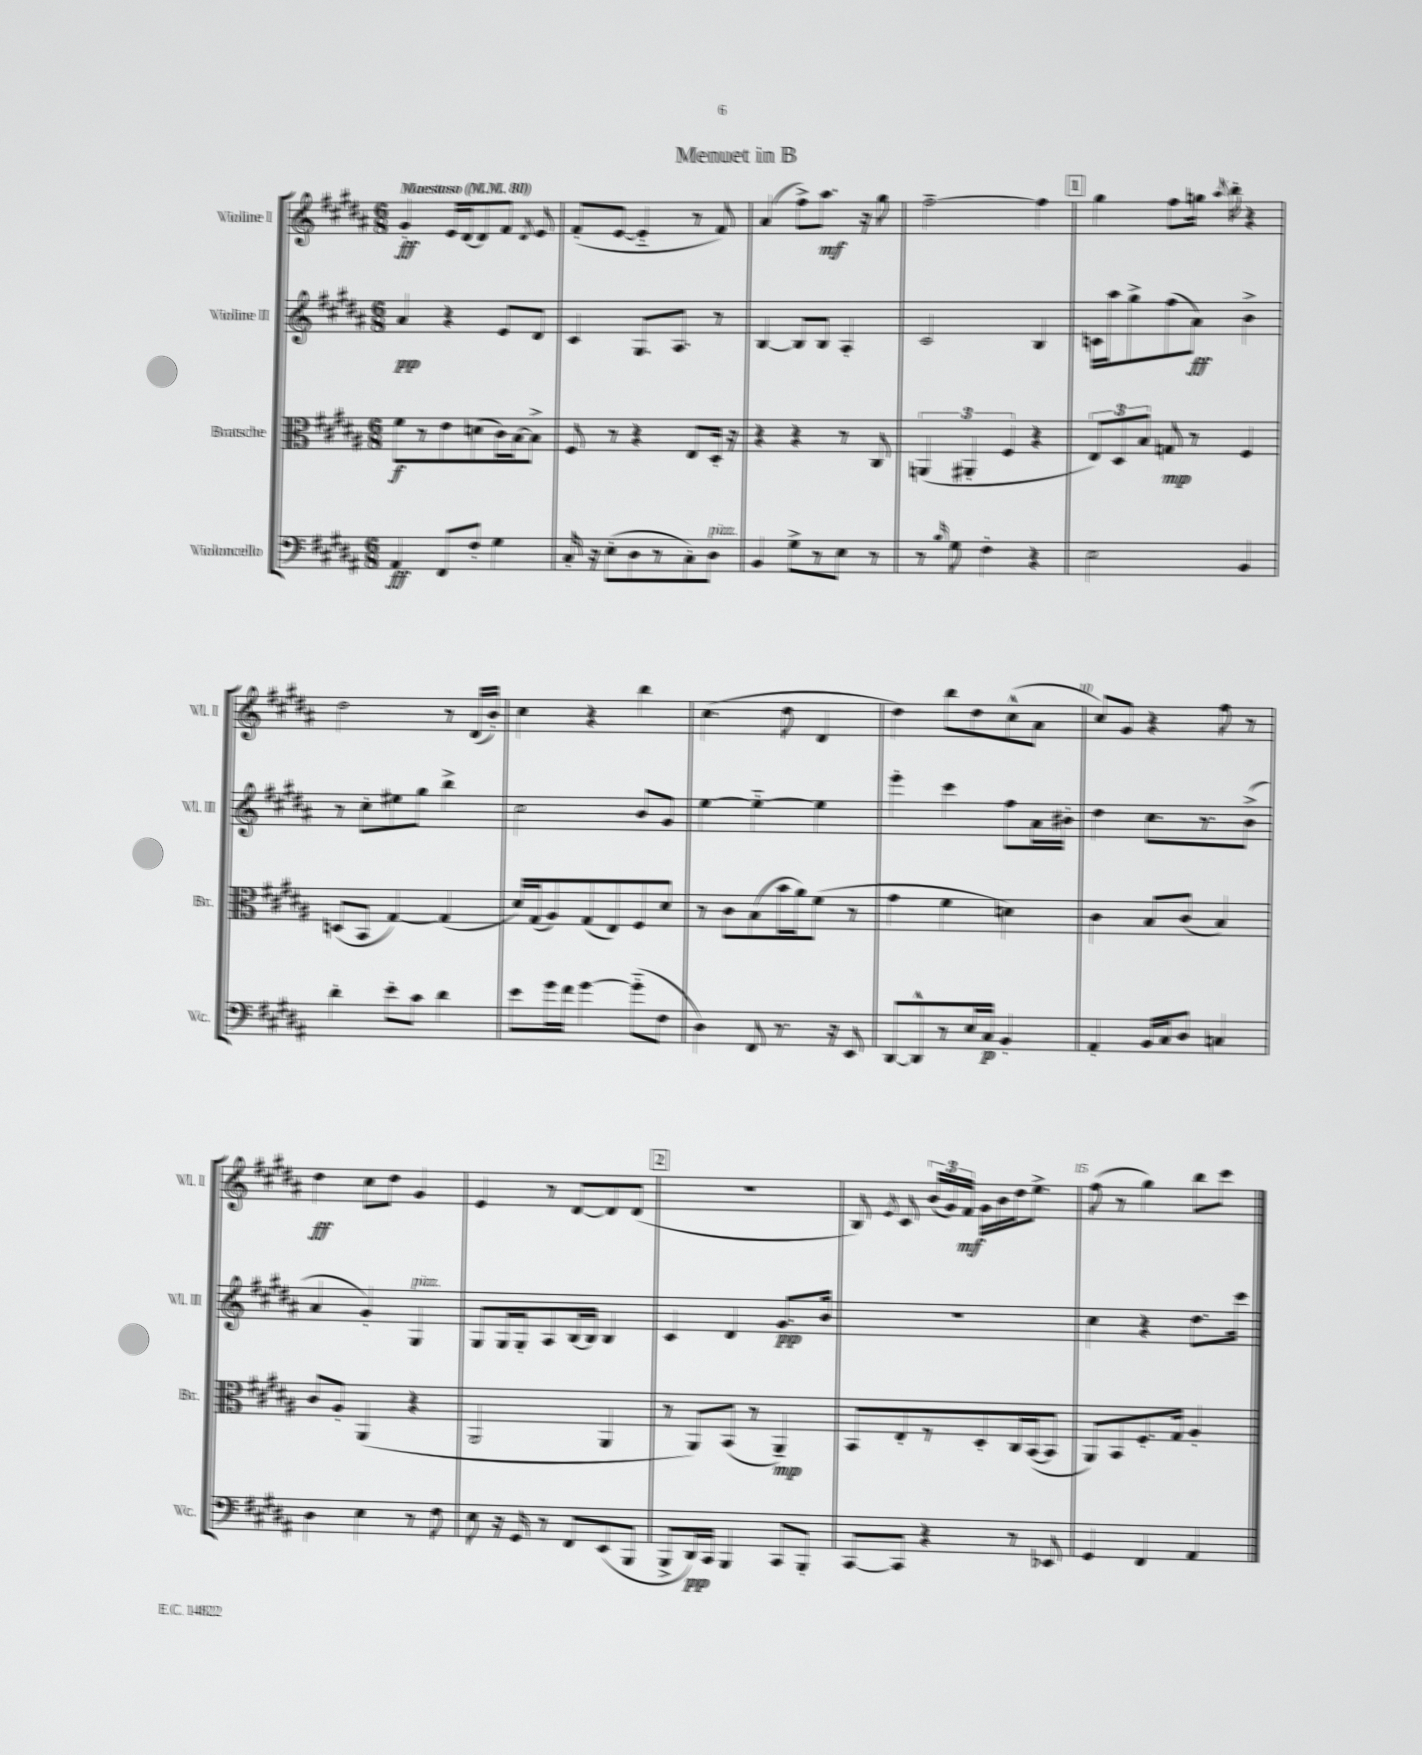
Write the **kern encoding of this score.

**kern	**dynam	**kern	**dynam	**kern	**dynam	**kern	**dynam
*part4	*part4	*part3	*part3	*part2	*part2	*part1	*part1
*staff4	*staff4	*staff3	*staff3	*staff2	*staff2	*staff1	*staff1
*I"Violoncello	*	*I"Bratsche	*	*I"Violine II	*	*I"Violine I	*
*I'Vc.	*	*I'Br.	*	*I'Vl. II	*	*I'Vl. I	*
*clefF4	*	*clefC3	*	*clefG2	*	*clefG2	*
*k[f#c#g#d#a#]	*	*k[f#c#g#d#a#]	*	*k[f#c#g#d#a#]	*	*k[f#c#g#d#a#]	*
*M6/8	*	*M6/8	*	*M6/8	*	*M6/8	*
*MM80	*	*MM80	*	*MM80	*	*MM80	*
=1	=1	=1	=1	=1	=1	=1	=1
!	!	!	!	!	!	!LO:TX:a:B:t=Maestoso	!
4AA#/	ff	8f#\L	f	4a#/	pp	4g#'/	ff
.	.	8r	.	.	.	.	.
8FF#/L	.	8e\	.	4r	.	16e/LL	.
.	.	.	.	.	.	[16d#/J	.
8F#'/J	.	(8dn\	.	.	.	8d#/]	.
4G#\	.	16c#\L)	.	8e/L	.	8f#/J	.
.	.	[16B\J	.	.	.	.	.
.	.	.	.	.	.	8qd#/	.
.	.	8B^\J]	.	8d#/J	.	8e/	.
=2	=2	=2	=2	=2	=2	=2	=2
16C#'/	.	8F#/	.	4c#/	.	(8f#'/L	.
16r	.	.	.	.	.	.	.
(8E'\L	.	8r	.	.	.	[8e/J	.
8D#\	.	4r	.	8.G#/L	.	4e/]	.
8r	.	.	.	.	.	.	.
.	.	.	.	8.A#/J	.	.	.
8C#'\)	.	8E/L	.	.	.	8r	.
!LO:TX:a:i:t=pizz.	!	!	!	!	!	!	!
8D#\J	.	16D#'/Jk	.	8r	.	8f#/)	.
.	.	16r	.	.	.	.	.
=3	=3	=3	=3	=3	=3	=3	=3
4BB/	.	4r	.	[4B/	.	(4a#/	.
8G#^\L	.	4r	.	8B/L]	.	8ff#^\L)	.
8r	.	.	.	8B/J	.	8.aa#\J	mf
8E\J	.	8r	.	4A#'/	.	.	.
.	.	.	.	.	.	16r	.
8r	.	8C#/	.	.	.	8gg#\	.
=4	=4	=4	=4	=4	=4	=4	=4
8r	.	(6AAn/	.	2c#/	.	[2ff#~\	.
16qqB/	.	.	.	.	.	.	.
8G#\	.	.	.	.	.	.	.
.	.	6AA#X'/	.	.	.	.	.
4F#'\	.	.	.	.	.	.	.
.	.	6F#/	.	.	.	.	.
4r	.	4r	.	4B/	.	4ff#\]	.
!!LO:REH:place=s1:t=1
=5	=5	=5	=5	=5	=5	=5	=5
2E\	.	12E/L)	.	16cn\LL	.	4gg#\	.
.	.	.	.	16aa#\J	.	.	.
.	.	12D#/	.	.	.	.	.
.	.	.	.	8gg#^\	.	.	.
.	.	12B/J	.	.	.	.	.
.	.	8Gn/	mp	(8ff#\	.	8ff#\L	.
.	.	8r	.	8a#\J)	ff	16ggn\Jk	.
.	.	.	.	.	.	8qaa#/	.
.	.	.	.	.	.	16bb'\	.
4BB/	.	4F#/	.	4b^\	.	4r	.
!!LO:LB:g=z
=6	=6	=6	=6	=6	=6	=6	=6
4d#'\	.	(8Dn/L	.	8r	.	2dd#\	.
.	.	8BB/J	.	8cc#'\L	.	.	.
8e'\L	.	[4G#/)	.	8ee#X\	.	.	.
8c#\J	.	.	.	8gg#\J	.	.	.
4d#\	.	(4G#/]	.	4bb^\	.	8r	.
.	.	.	.	.	.	(16d#/LL	.
.	.	.	.	.	.	16b'/JJ)	.
=7	=7	=7	=7	=7	=7	=7	=7
8e\L	.	16d#/LL)	.	2cc#\	.	4cc#\	.
.	.	(16G#/J	.	.	.	.	.
16g#\L	.	8A#/)	.	.	.	.	.
16f#\JJ	.	.	.	.	.	.	.
[4g#\	.	(8G#/	.	.	.	4r	.
.	.	8E/)	.	.	.	.	.
(8g#\L]	.	8F#/	.	8b/L	.	4bb\	.
8F#\J	.	8d#/J	.	8g#/J	.	.	.
=8	=8	=8	=8	=8	=8	=8	=8
4D#\)	.	8r	.	[4ee\	.	(4.cc#\	.
.	.	8c#\L	.	.	.	.	.
8FF#/	.	(8B\	.	4ee\_	.	.	.
8.r	.	16b\L	.	.	.	8dd#\	.
.	.	16a#\J)	.	.	.	.	.
.	.	(8f#\J	.	4ee\]	.	4d#/	.
16r	.	.	.	.	.	.	.
8EE/	.	8r	.	.	.	.	.
=9	=9	=9	=9	=9	=9	=9	=9
[8DD#/L	.	4g#\	.	4eee'\	.	4dd#\)	.
8DD#^^/]	.	.	.	.	.	.	.
8r	.	4f#\	.	4ccc#\	.	8bb\L	.
16E/L	.	.	.	.	.	8dd#\	.
16C#/JJ	p	.	.	.	.	.	.
4BB'/	.	4dn\)	.	8ff#\L	.	(8cc#^^\	.
.	.	.	.	16a#\L	.	8a#\J	.
.	.	.	.	16b#X'\JJ	.	.	.
=10	=10	=10	=10	=10	=10	=10	=10
4AA#'/	.	4c#\	.	4dd#\	.	8cc#/L)	.
.	.	.	.	.	.	8g#/J	.
16BB/LL	.	8B/L	.	8.cc#\L	.	4r	.
16C#/J	.	.	.	.	.	.	.
8D#/J	.	(8c#/J	.	.	.	.	.
.	.	.	.	8.r	.	.	.
4Cn/	.	4B/)	.	.	.	8ff#\	.
.	.	.	.	(8b^\J	.	8r	.
!!LO:LB:g=z
=11	=11	=11	=11	=11	=11	=11	=11
4D#\	.	8c#/L	.	4a#/	.	4dd#\	ff
.	.	8A#'/J	.	.	.	.	.
4E\	.	(4AA#/	.	4g#'/)	.	8cc#\L	.
.	.	.	.	.	.	8dd#\J	.
!	!	!	!	!LO:TX:a:i:t=pizz.	!	!	!
8r	.	4r	.	4G#/	.	4g#/	.
8F#\	.	.	.	.	.	.	.
=12	=12	=12	=12	=12	=12	=12	=12
8E\	.	2AA#/	.	8G#/L	.	4e/	.
16r	.	.	.	16G#/L	.	.	.
16GG#/	.	.	.	16G#'/J	.	.	.
8r	.	.	.	8A#/	.	8r	.
8FF#/L	.	.	.	[16B/L	.	[8d#/L	.
.	.	.	.	16B/JJ]	.	.	.
(8EE/	.	4AA#/	.	4B/	.	8d#/]	.
8BBB/J	.	.	.	.	.	(8d#/J	.
!!LO:REH:place=s1:t=2
=13	=13	=13	=13	=13	=13	=13	=13
8BBB^/L	.	8r	.	4c#/	.	2.r	.
16DD#/L)	pp	8AA#/L)	.	.	.	.	.
16CC#/JJ	.	.	.	.	.	.	.
4BBB/	.	(8BB/J	.	4d#/	.	.	.
.	.	8r	.	.	.	.	.
8CC#/L	.	4AA#~/)	mp	8.g#/L	pp	.	.
8BBB'/J	.	.	.	.	.	.	.
.	.	.	.	16b/Jk	.	.	.
=14	=14	=14	=14	=14	=14	=14	=14
[8CC#/L	.	8BB/L	.	2.r	.	8B/)	.
.	.	.	.	.	.	8qe/	.
8CC#/J]	.	8E'/	.	.	.	8c#/	.
4r	.	8r	.	.	.	(24b/LL	.
.	.	.	.	.	.	24g#/)	.
.	.	.	.	.	.	24f#/JJ	mf
.	.	8D#'/	.	.	.	16g#\LL	.
.	.	.	.	.	.	16b\	.
8r	.	16C#/L	.	.	.	16dd#\J	.
.	.	([16BB/J	.	.	.	8.ee^\J	.
8EE-X/	.	8BB/J]	.	.	.	.	.
=15	=15	=15	=15	=15	=15	=15	=15
4GG#/	.	8AA#/L)	.	4cc#\	.	(8ff#\	.
.	.	8BB/	.	.	.	8r	.
4FF#/	.	8.F#'/	.	4r	.	4gg#\)	.
.	.	16G#/Jk	.	.	.	.	.
4AA#/	.	4A#'/	.	8.dd#\L	.	8bb\L	.
.	.	.	.	.	.	8ccc#\J	.
.	.	.	.	16ccc#\Jk	.	.	.
==	==	==	==	==	==	==	==
*-	*-	*-	*-	*-	*-	*-	*-
